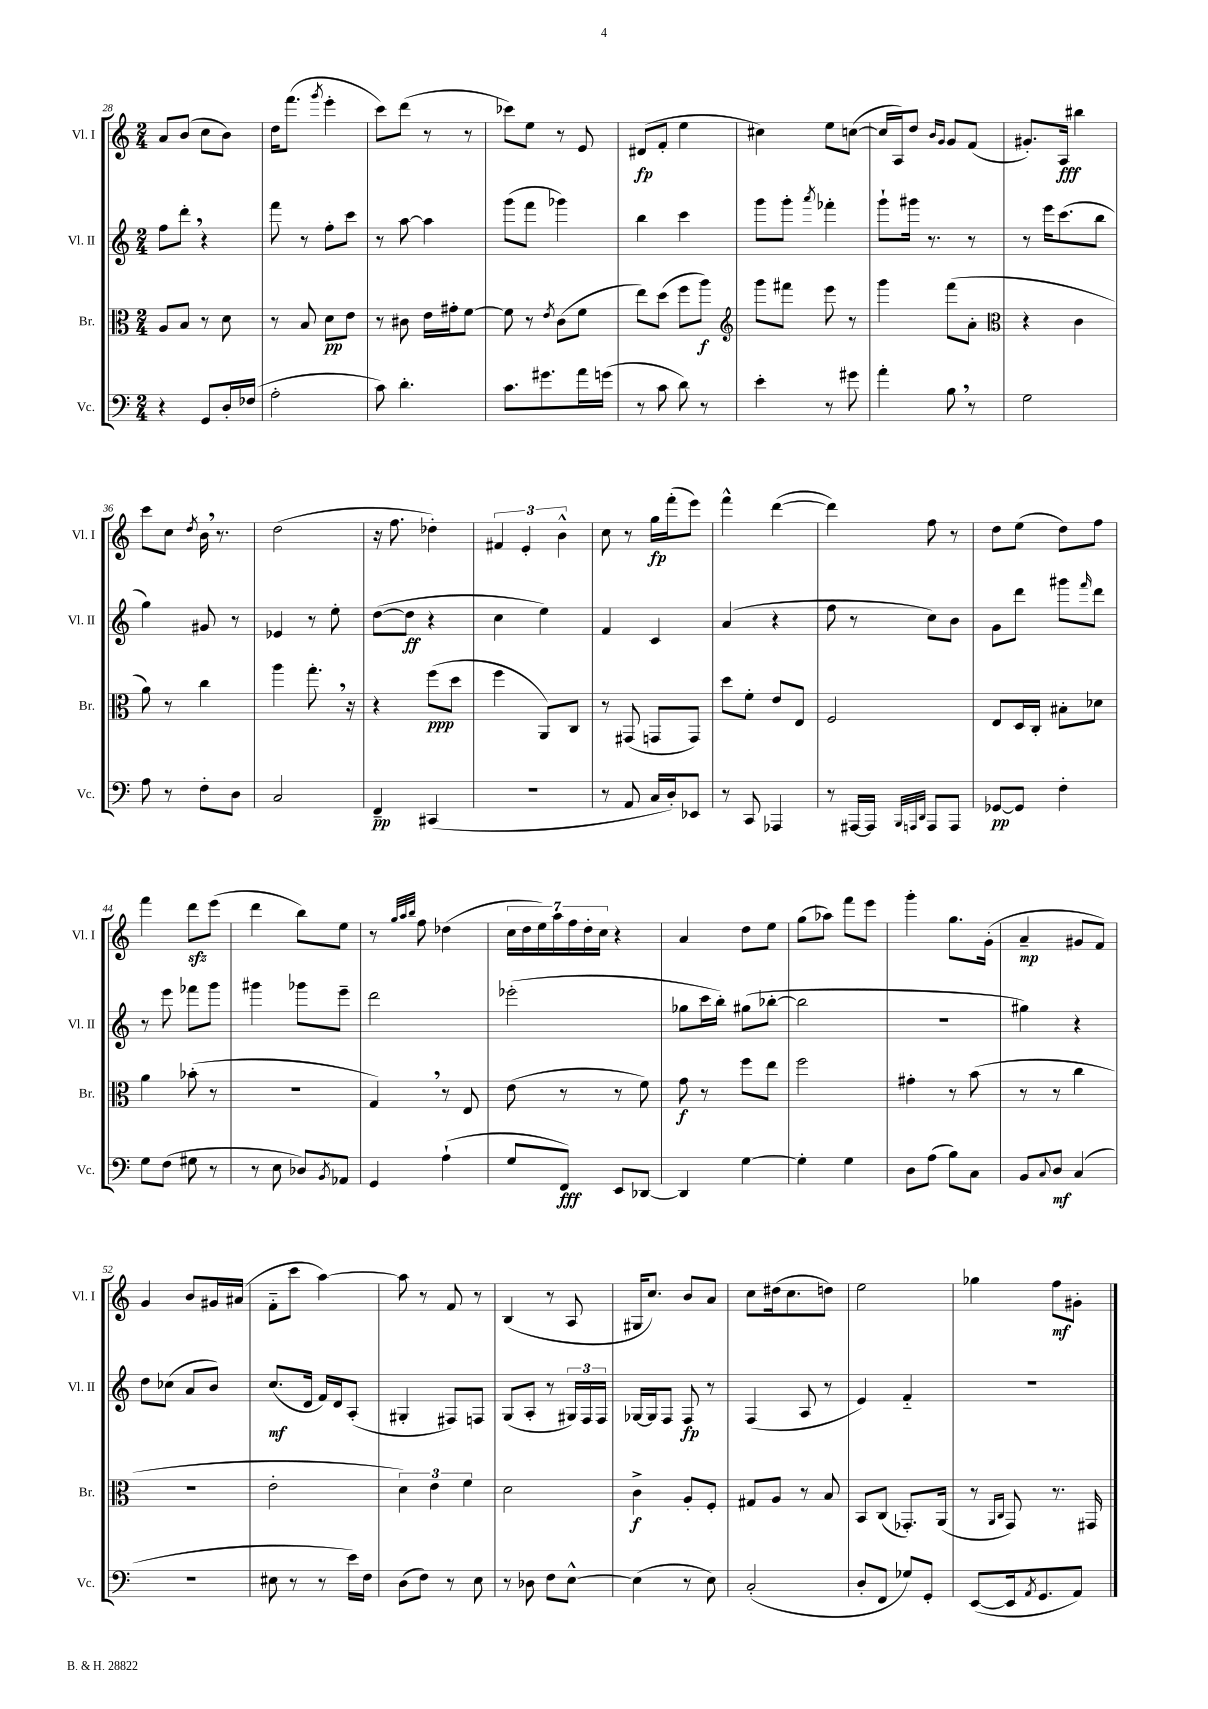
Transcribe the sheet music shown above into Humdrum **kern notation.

**kern	**kern	**kern	**kern
*staff4	*staff3	*staff2	*staff1
*clefF4	*clefC3	*clefG2	*clefG2
*k[]	*k[]	*k[]	*k[]
*M2/4	*M2/4	*M2/4	*M2/4
4r	8A	8ff	8a
.	8B	8ddd'	(8b
8GG	8r	4r	8cc
16D'	8d	.	8b)
(16F-	.	.	.
=	=	=	=
2A'	8r	8fff	16dd
.	.	.	(8.fff
.	8B	8r	.
.	.	.	8qggg
.	8d	8ff'	4eee'
.	8e	8ccc	.
=	=	=	=
8c)	8r	8r	8ccc)
4.d'	8c#	[8aa	(8ddd
.	16e	4aa]	8r
.	16g#'	.	.
.	[8f	.	8r
=	=	=	=
8.c	8f]	(8ggg	8ccc-)
.	8r	8fff	8ee
8.g#	.	.	.
.	8qe	.	.
.	(8c	4ggg-)	8r
16a	8f	.	8e
(16g	.	.	.
=	=	=	=
8r	8ee)	4bb	(8d#
8c	(8dd	.	8f'
8d)	8ff	4ccc	4ee
8r	8aa)	.	.
=	=	=	=
*	*clefG2	*	*
4e'	8ggg	8ggg	4cc#)
.	8fff#	8ggg'	.
.	.	8qaaa	.
8r	8eee	4fff-'	8ee
8g#	8r	.	([8cc
=	=	=	=
4a'	4ggg	8ggg`	16cc]
.	.	.	16A)
.	.	16ggg#	8dd
.	.	8.r	.
.	.	.	16qqb
.	.	.	16qqg
8B	(8fff	.	8g
8r	8a'	8r	(8f
=	=	=	=
*	*clefC3	*	*
2G	4r	8r	8.g#')
.	.	16eee	.
.	.	(8.ccc	16A
.	4c	.	4bb#
.	.	8bb	.
=	=	=	=
8A	8a)	4gg)	8ccc
8r	8r	.	8cc
.	.	.	8qdd
8F'	4cc	8g#	16b
.	.	.	8.r
8D	.	8r	.
=	=	=	=
2C	4aa	4e-	(2dd
.	8.gg'	8r	.
.	.	8ee'	.
.	16r	.	.
=	=	=	=
4FF~	4r	([8dd	16r
.	.	.	8.ff
.	.	8dd]	.
(4CC#	(8ff	4r	4dd-')
.	8dd	.	.
=	=	=	=
2r	4ff	4cc	6f#
.	.	.	6e'
.	8AA)	4ee)	.
.	.	.	6b^^
.	8C	.	.
=	=	=	=
8r	8r	4f	8cc
8AA	(8GG#	.	8r
16C	8GG	4c	16gg
16D')	.	.	(16fff'
8EE-	8GG)	.	8eee)
=	=	=	=
8r	8dd	(4a	4fff^^
8CC	8f'	.	.
4AAA-	8e	4r	([4ddd
.	8E	.	.
=	=	=	=
8r	2F	8ff	4ddd])
[16AAA#	.	8r	.
16AAA#]	.	.	.
32qqBBB	.	.	.
32qqAAA	.	.	.
32qqDD	.	.	.
8AAA	.	8cc)	8ff
8AAA	.	8b	8r
=	=	=	=
[8GG-	8E	8g	8dd
8GG-]	16D	8ddd	(8ee
.	16C'	.	.
4F'	8B#'	8ggg#	8dd)
.	.	16qqfff	.
.	8d-	8ddd	8ff
=	=	=	=
8G	4a	8r	4fff
(8F	.	8eee	.
8G#	(8b-'	8fff-	8ddd
8r	8r	8ggg	(8eee
=	=	=	=
8r	2r	4ggg#	4ddd
8E	.	.	.
8D-)	.	8ggg-	8bb)
8qBB	.	.	.
8AA-	.	8eee~	8ee
=	=	=	=
4GG	4G)	2ddd	8r
.	.	.	32qqgg
.	.	.	32qqaa
.	.	.	32qqbb
.	.	.	8ff
(4A`	8r	.	(4dd-
.	8E	.	.
=	=	=	=
8G	(8e	(2eee-'	28cc
.	.	.	28dd
.	.	.	28ee)
.	.	.	28aa
8FF)	8r	.	.
.	.	.	28ff
.	.	.	28dd'
.	.	.	28cc
8EE	8r	.	4r
[8DD-	8f)	.	.
=	=	=	=
4DD-]	8g	8gg-	4a
.	8r	16ccc	.
.	.	16bb')	.
[4G	8ff	(8gg#	8dd
.	8ee	[8bb-'	8ee
=	=	=	=
4G']	2ff	2bb-]	(8gg
.	.	.	8aa-)
4G	.	.	8fff
.	.	.	8eee
=	=	=	=
8D	4g#'	2r	4ggg'
(8A	.	.	.
8B)	8r	.	8.gg
8C	(8b	.	.
.	.	.	(16g'
=	=	=	=
8BB	8r	4gg#)	4a~
8qqC	.	.	.
8D	8r	.	.
(4C	4cc	4r	8g#
.	.	.	8f)
=	=	=	=
2r	2r	8dd	4g
.	.	(8cc-	.
.	.	8a	8b
.	.	8b)	16g#
.	.	.	(16a#
=	=	=	=
8E#	2e'	(8.cc	8f'~
8r	.	.	8ccc
.	.	16d	.
8r	.	16f)	[4aa)
.	.	16d	.
16e)	.	(8A'	.
16F	.	.	.
=	=	=	=
(8D	6d)	4G#'	8aa]
8F)	.	.	8r
.	6e	.	.
8r	.	8F#)	8f
.	6f	.	.
8E	.	8F	8r
=	=	=	=
8r	2d	(8G	(4B
8D-	.	8A'	.
8F	.	8r	8r
[8E^^	.	24G#)	8A
.	.	24F	.
.	.	24F	.
=	=	=	=
(4E]	4c^	[16G-	16G#
.	.	16G-]	8.cc)
.	.	8F	.
8r	8A'	8F	8b
8E)	8F'	8r	8a
=	=	=	=
(2C'	8G#	(4F	8cc
.	8A	.	(16dd#
.	.	.	8.cc
.	8r	8A	.
.	8B	8r	8dd)
=	=	=	=
8D'	8BB	4e)	2ee
8FF	(8C	.	.
8G-)	8.GG-')	4f'~	.
8GG'	.	.	.
.	(16AA	.	.
=	=	=	=
([8EE	8r	2r	4gg-
.	16qqAA	.	.
.	16qqC	.	.
16EE]	8GG)	.	.
8qAA	.	.	.
8.GG	.	.	.
.	8.r	.	8ff
8AA)	.	.	8g#'
.	16GG#	.	.
==	==	==	==
*-	*-	*-	*-
